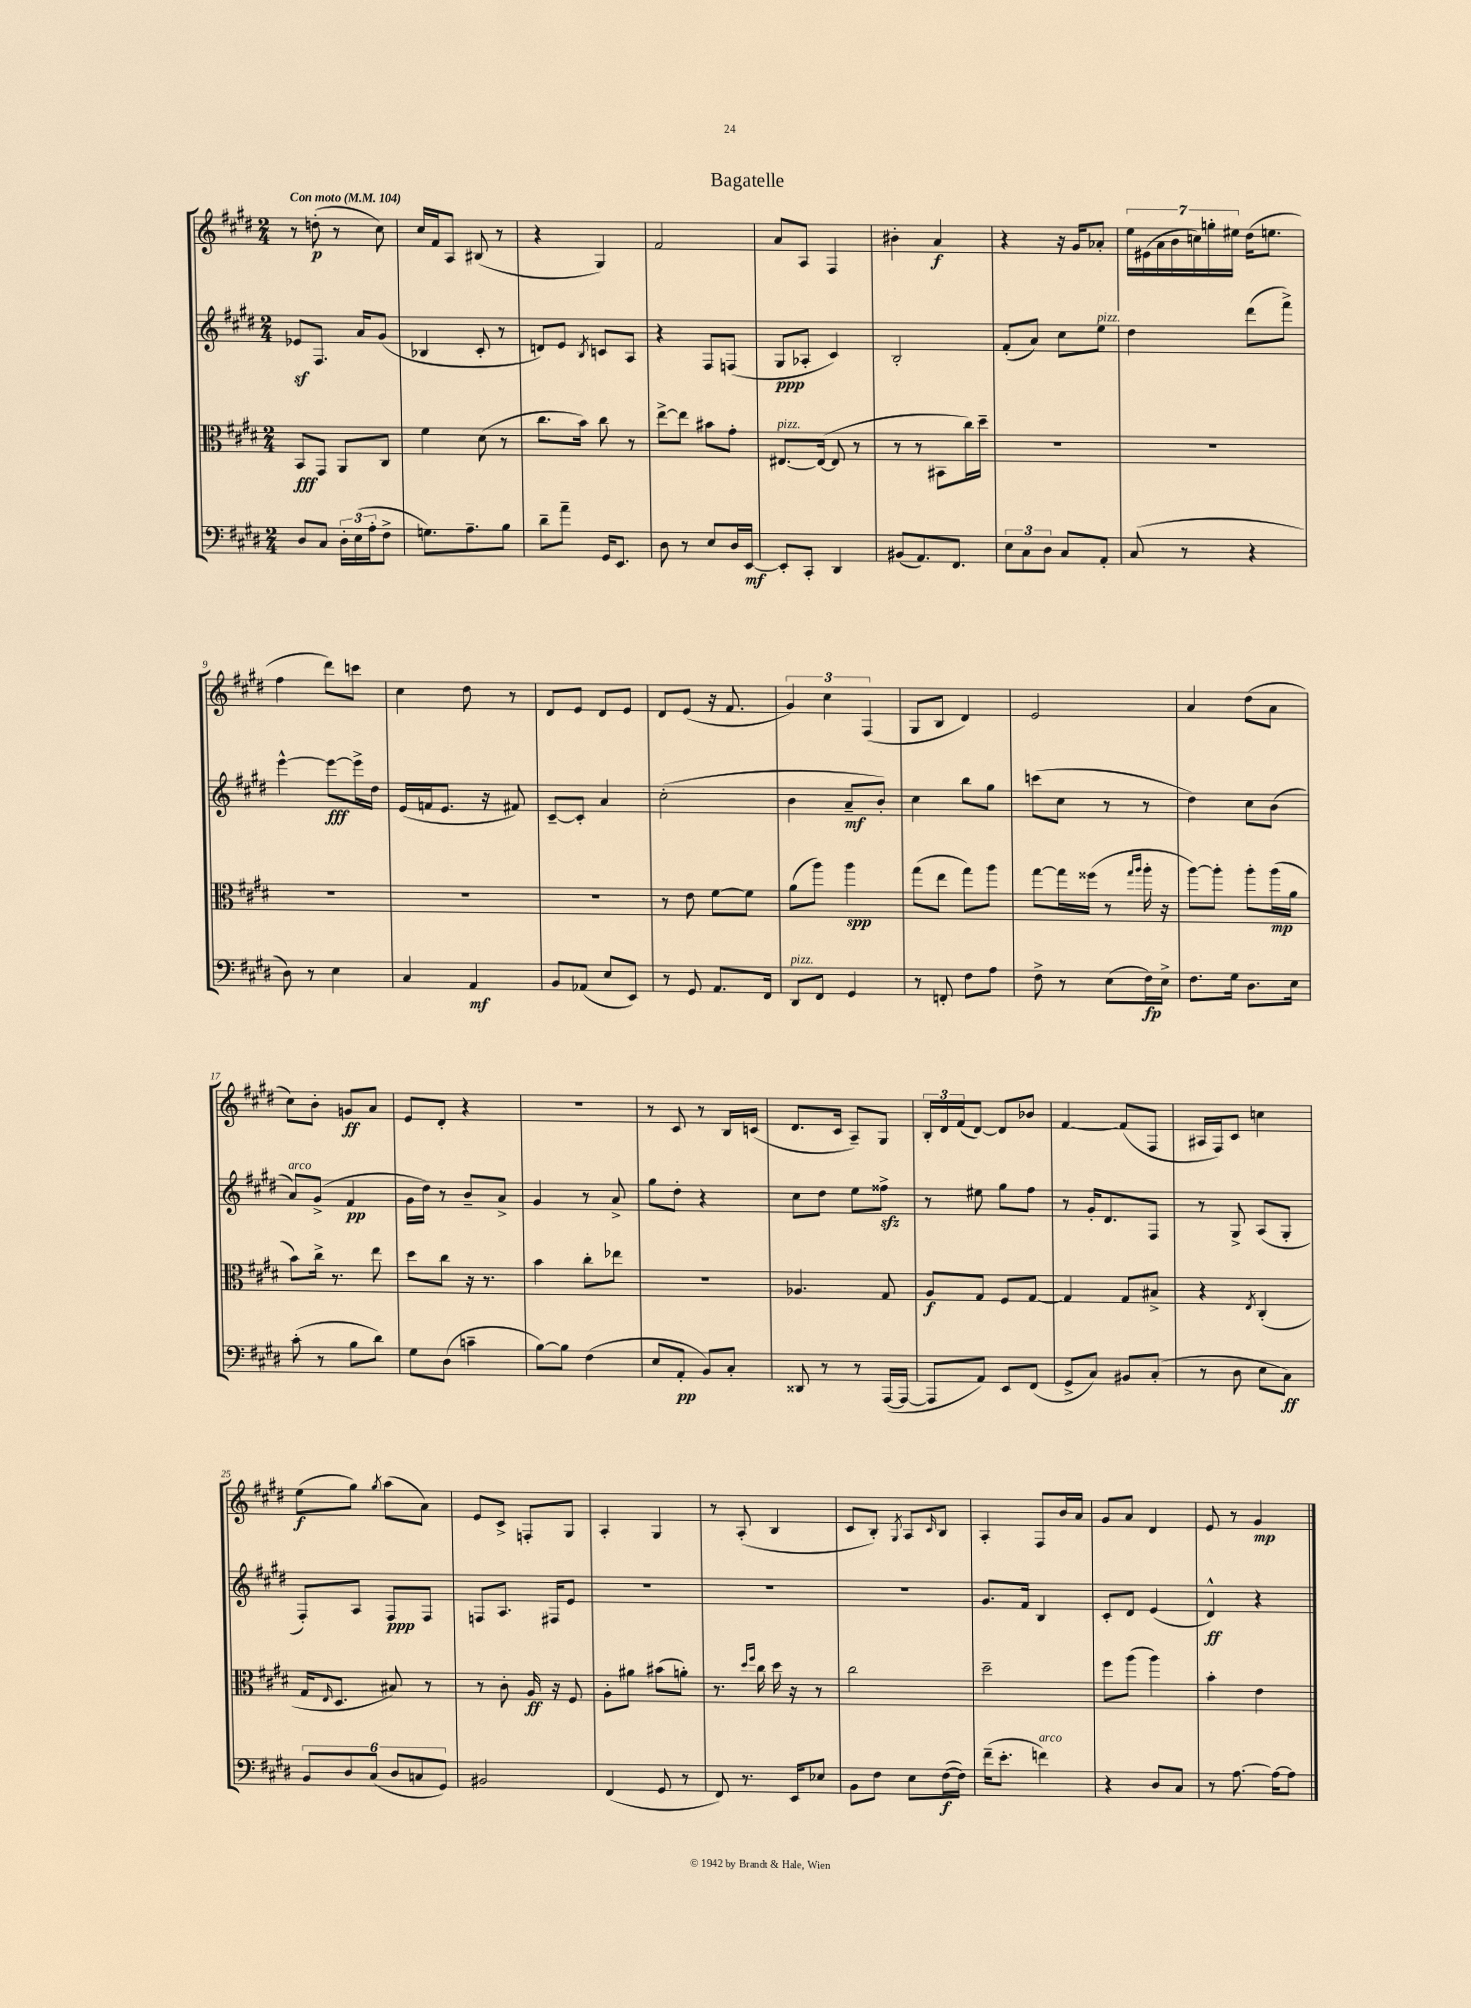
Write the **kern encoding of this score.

**kern	**kern	**kern	**kern
*staff4	*staff3	*staff2	*staff1
*clefF4	*clefC3	*clefG2	*clefG2
*k[f#c#g#d#]	*k[f#c#g#d#]	*k[f#c#g#d#]	*k[f#c#g#d#]
*M2/4	*M2/4	*M2/4	*M2/4
*MM104	*MM104	*MM104	*MM104
8D#/L	8BB/L	8e-/L	8r
8C#/J	8GG#/J	8.F#/J	(8dd'\
24D#'\LL	8AA/L	.	8r
(24E\	.	.	.
.	.	16a/LK	.
24A'\J	.	.	.
8F#^\J	8C#/J	(8g#/J	8cc#\)
=	=	=	=
8.G\L)	4f#\	4B-/	16cc#/LL
.	.	.	16f#/J
.	.	.	8A/J
8.A~\	.	.	.
.	(8d#\	8c#'/	(8B#/
8B\J	8r	8r	8r
=	=	=	=
8d#~\L	8.cc#\L	8d/L)	4r
8a~\J	.	8e/J	.
.	16b\Jk)	.	.
.	.	8qB/	.
16GG#/LK	8cc#\	8c/L	4G#/)
8.EE/J	.	.	.
.	8r	8A/J	.
=	=	=	=
8D#\	[8ee^\L	4r	2f#/
8r	8ee\]J	.	.
8E/L	8b#\L	8F#/L	.
16D#/L	8g#'\J	(8F/J	.
[16EE/JJ	.	.	.
=	=	=	=
8EE'/]L	[8.E#/L	8G#/L	8a/L
8CC#'/J	.	8A-'/J	8A/J
.	(16E#/_Jk	.	.
4DD#/	8E#/]	4c#/)	4F#/
.	8r	.	.
=	=	=	=
(8BB#/L	8r	2B'/	4b#'\
8.AA/)	8r	.	.
.	8BB#\L	.	4a/
8.FF#/J	.	.	.
.	16cc#\L)	.	.
.	16dd#~\JJ	.	.
=	=	=	=
12E\L	2r	(8f#'/L	4r
12C#\	.	.	.
.	.	8a/J)	.
12D#\J	.	.	.
8C#/L	.	8cc#\L	16r
.	.	.	16g#/LK
8AA'/J	.	8ee\J	8a-'/J
=	=	=	=
(8C#/	2r	4dd#\	28ee\LL
.	.	.	(28e#\
.	.	.	28a\
.	.	.	28b\
8r	.	.	.
.	.	.	28cc\)
.	.	.	28gg'\
.	.	.	28ee#\JJ
4r	.	(8ddd#\L	(16dd#\LK
.	.	.	8.ee\J
.	.	8fff#^\J)	.
=	=	=	=
8D#\)	2r	[4eee^^\	4ff#\
8r	.	.	.
4E\	.	8eee\_L	8ddd#\L)
.	.	16eee^\]L	8ccc\J
.	.	16dd#\JJ	.
=	=	=	=
4C#/	2r	(16e/LL	4cc#\
.	.	16f/J	.
.	.	8.e/J	.
4AA/	.	.	8dd#\
.	.	16r	.
.	.	8f#/)	8r
=	=	=	=
8BB/L	2r	[8c#~/L	8d#/L
(8AA-/J	.	8c#'/]J	8e/J
8E/L	.	4a/	8d#/L
8EE/J)	.	.	8e/J
=	=	=	=
8r	8r	(2cc#'\	8d#/L
8GG#/	8e\	.	(8e/J
8.AA/L	[8f#\L	.	16r
.	.	.	8.f#/
.	8f#\]J	.	.
16FF#/Jk	.	.	.
=	=	=	=
8DD#/L	(8a\L	4b\	6g#/)
8FF#/J	8aa\J)	.	.
.	.	.	6cc#\
4GG#/	4aa\	8a~/L	.
.	.	.	(6F#/
.	.	8b'/J)	.
=	=	=	=
8r	(8gg#\L	4cc#\	8G#/L
8FF'/	8ee\J	.	8B/J
8F#\L	8gg#\L)	8bb\L	4d#/)
8A\J	8aa\J	8gg#\J	.
=	=	=	=
8F#^\	[8gg#\L	(8ccc\L	2e/
8r	16gg#\]L	8cc#\J	.
.	(16ff##\JJ	.	.
(8E\L	8r	8r	.
.	16qqgg#/LL	.	.
.	16qqaa/JJ	.	.
16F#\L)	16aa'\	8r	.
16E^\JJ	16r	.	.
=	=	=	=
8.F#\L	[8aa\L)	4dd#\)	4a/
.	8aa'\]J	.	.
16G#\Jk	.	.	.
8.D#\L	8aa'\L	8cc#\L	(8dd#\L
.	(16aa\L	(8b\J	8a\J
16E\Jk	16a\JJ	.	.
=	=	=	=
(8c#'\	8b\L)	8a/L)	8cc#\L)
8r	16cc#^\Jk	(8g#^/J	8b'\J
.	8.r	.	.
8B\L	.	4f#/	8g/L
8d#\J)	8ee\	.	8a/J
=	=	=	=
8G#\L	8dd#\L	16g#\LL	8e/L
.	.	16dd#\JJ)	.
(8D#\J	8cc#\J	8r	8d#'/J
4c~\	16r	8b~/L	4r
.	8.r	.	.
.	.	8a^/J	.
=	=	=	=
[8B\L)	4b\	4g#/	2r
8B\]J	.	.	.
(4F#\	8cc#'\L	8r	.
.	8ee-\J	8a^/	.
=	=	=	=
8E/L	2r	8gg#\L	8r
8AA'/J	.	8dd#'\J	8c#/
8BB/L)	.	4r	8r
8C#'/J	.	.	16B/LL
.	.	.	(16c/JJ
=	=	=	=
8DD##/	4.A-/	8cc#\L	8.d#/L
8r	.	8dd#\J	.
.	.	.	16c#/Jk
8r	.	8ee\L	8A~/L)
([16AAA/LL	8G#/	8ff##^\J	8G#/J
16AAA/_JJ	.	.	.
=	=	=	=
8AAA/]L	8A/L	8r	24B'/LL
.	.	.	24d#/
.	.	.	(24f#/J
8AA/J)	8G#/J	8ee#\	[8d#/J)
8EE/L	8F#/L	8gg#\L	8d#/]L
(8FF#/J	[8G#/J	8ff#\J	8b-/J
=	=	=	=
8GG#^/L	4G#/]	8r	[4f#/
8C#/J)	.	16g#'/LK	.
.	.	8.d#/	.
8BB#/L	8G#/L	.	(8f#/]L
(8C#'/J	8B#^/J	8F#/J	8F#/J
=	=	=	=
8r	4r	8r	16A#/LL
.	.	.	16F#/J)
8D#\	.	8G#^/	8c#/J
.	8qE/	.	.
8E\L	(4C#'/	(8A/L	4cc\
8C#\J)	.	8G#'/J	.
=	=	=	=
12BB/L	16G#/LK	8F#'/L)	(8ee\L
.	16qqE/	.	.
.	8.D#/J	.	.
12D#/	.	.	.
.	.	8A/J	8gg#\J)
(12C#/J	.	.	.
.	.	.	8qgg#/
12D#/L	8B#/)	8F#/L	(8aa\L
12C/	.	.	.
.	8r	8F#/J	8a\J)
12GG#/J)	.	.	.
=	=	=	=
2BB#/	8r	8F/L	8e/L
.	8c#'\	8.A/J	8c#^/J
.	16A/	.	8F'/L
.	16r	16F#/LK	.
.	8F#/	8e/J	8G#/J
=	=	=	=
(4FF#/	8A'\L	2r	4A'/
.	8a#\J	.	.
8GG#/	(8b#\L	.	4G#/
8r	8a'\J)	.	.
=	=	=	=
8FF#/)	8.r	2r	8r
8.r	.	.	(8A'/
.	16qqdd#/LL	.	.
.	16qqff#/JJ	.	.
.	16cc#\	.	.
.	16dd#\	.	4B/
16EE/LK	16r	.	.
8E-/J	8r	.	.
=	=	=	=
8BB\L	2cc#\	2r	8c#/L
8F#\J	.	.	8B'/J)
.	.	.	8qG#/
8E\L	.	.	8A/L
.	.	.	16qqc#/
([16F#\L	.	.	8B/J
16F#\]JJ)	.	.	.
=	=	=	=
(16f#~\LK	2dd#~\	8.g#/L	4A'/
8.e'\J	.	.	.
.	.	16f#/Jk	.
4f\)	.	4B/	8F#/L
.	.	.	16b/L
.	.	.	16a/JJ
=	=	=	=
4r	8ff#\L	8c#'/L	8g#/L
.	(8aa\J	8d#/J	8a/J
8D#/L	4aa\)	(4e/	4d#/
8C#/J	.	.	.
=	=	=	=
8r	4b'\	4d#^^/)	8e/
[8.A\	.	.	8r
.	4e\	4r	4g#/
16A\_LK	.	.	.
8A\]J	.	.	.
==	==	==	==
*-	*-	*-	*-
